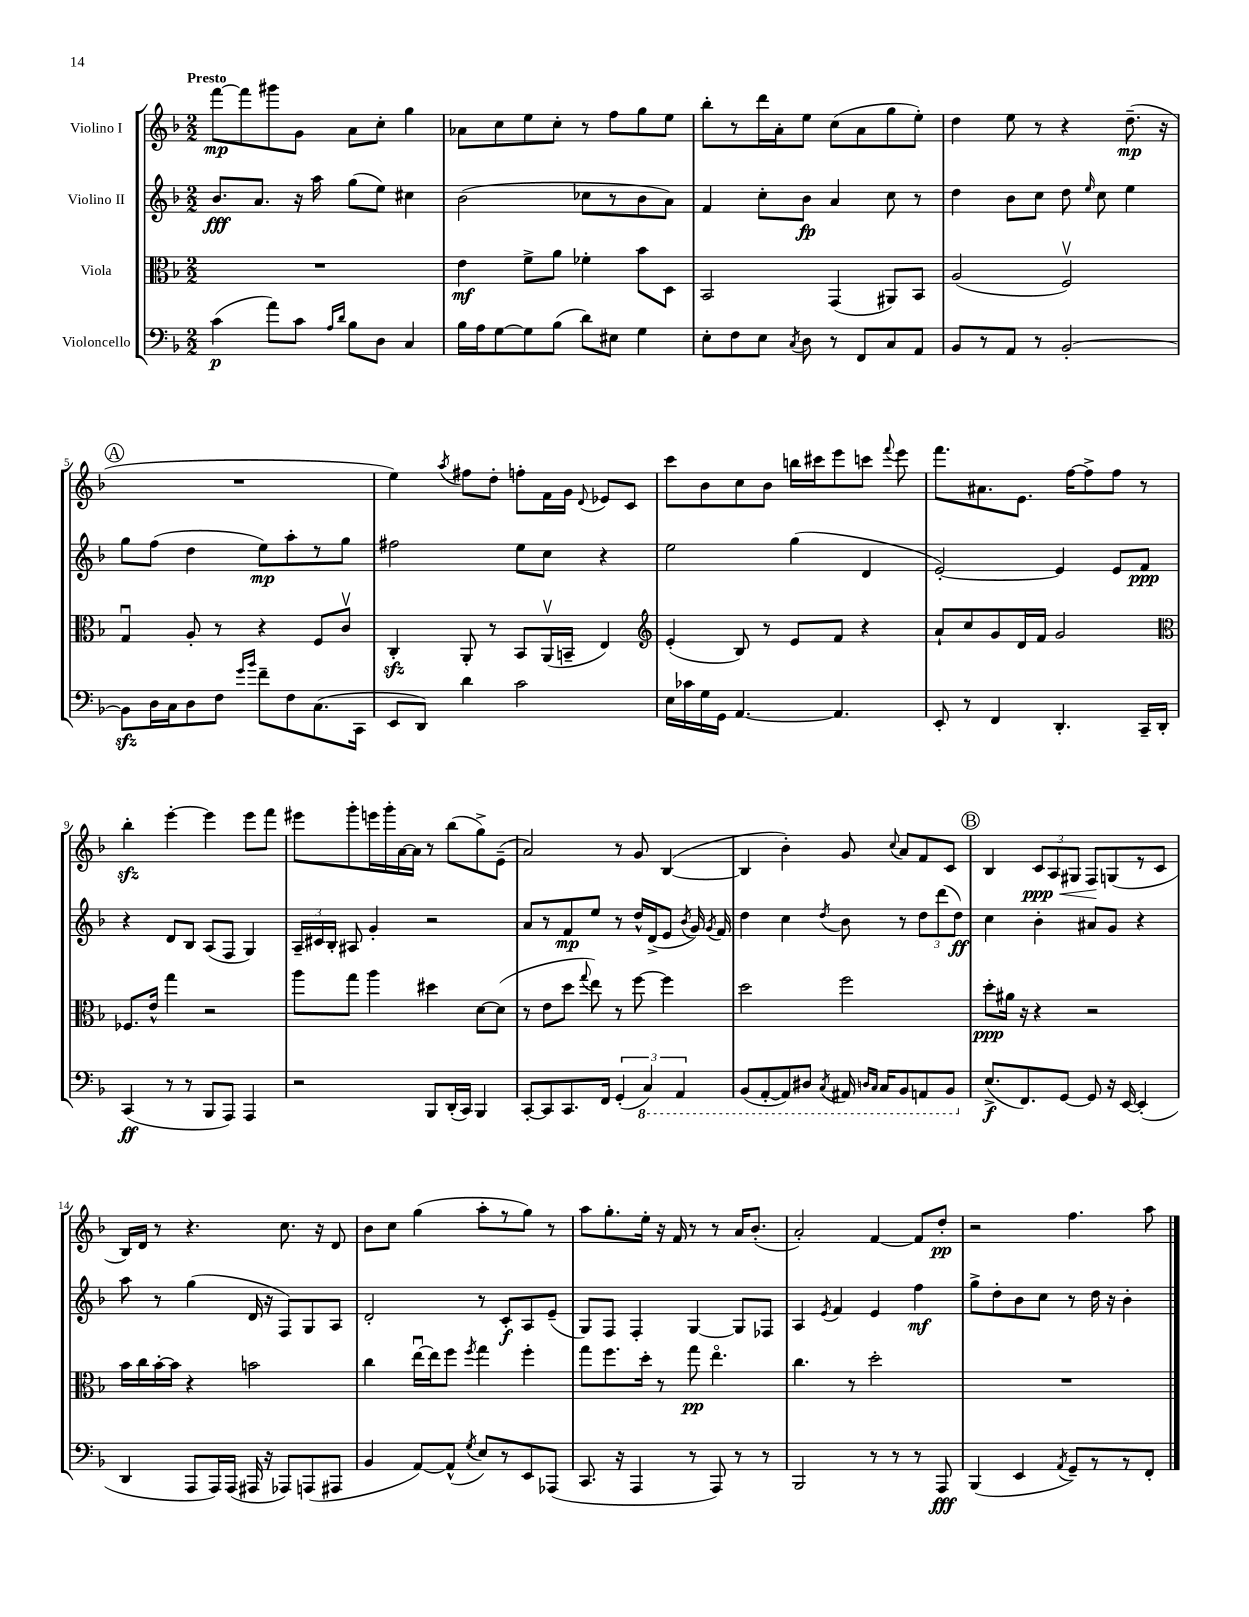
<<
\new StaffGroup <<
\new Staff = "s0" \with { instrumentName = "Violino I" } {
    \clef treble \key f \major \numericTimeSignature \time 2/2 \tempo "Presto"
    \autoBeamOff f'''8[~\mp f'''8 gis'''8 g'8] a'8[ c''8]-. g''4 |
    aes'8[ c''8 e''8 c''8]-. r8 f''8[ g''8 e''8] |
    bes''8[-. r8 d'''16 a'16-. e''8] c''8[( a'8 g''8 e''8]-.) |
    d''4 e''8 r8 r4 d''8.--\mp( r16 |
    \mark \markup { \circle "A" } R1 |
    e''4) \acciaccatura { a''8 } fis''8[ d''8]-. f''8[-. f'16 g'16] \appoggiatura { d'8 } ees'8[ c'8] |
    c'''8[ bes'8 c''8 bes'8] b''16[ cis'''16 e'''8 c'''8] \appoggiatura { f'''8 } e'''8 |
    f'''8.[ ais'8. e'8.] f''16[~ f''8-> f''8] r8 |
    bes''4-.\sfz e'''4~-. e'''4 e'''8[ f'''8] |
    eis'''8[ g'''8-. e'''16 g'''16-. a'16~ a'16] r8 bes''8[( g''8->) e'8]--( |
    a'2) r8 g'8 bes4~( |
    bes4 bes'4-.) g'8 \appoggiatura { c''8 } a'8[ f'8 c'8] |
    \mark \markup { \circle "B" } bes4 \tuplet 3/2 { c'8[\ppp\< a8 gis8] } f8[\! g8( r8 c'8] |
    bes16[) d'16] r8 r4. c''8. r16 d'8 |
    bes'8[ c''8] g''4( a''8[-. r8 g''8]) r8 |
    a''8[ g''8.-. e''16]-. r16 f'16 r8 r8 a'16[ bes'8.]-.( |
    a'2-.) f'4~ f'8[ d''8]-.\pp |
    r2 f''4. a''8 \bar "|." |
}
\new Staff = "s1" \with { instrumentName = "Violino II" } {
    \clef treble \key f \major \numericTimeSignature \time 2/2
    \autoBeamOff bes'8.[\fff a'8.] r16 a''16 g''8[( e''8]) cis''4 |
    bes'2( ces''8[ r8 bes'8 a'8]) |
    f'4 c''8[-. bes'8]\fp a'4 c''8 r8 |
    d''4 bes'8[ c''8] d''8 \grace { e''16 } c''8 e''4 |
    \mark \markup { \circle "A" } g''8[ f''8]( d''4 e''8[\mp) a''8-. r8 g''8] |
    fis''2 e''8[ c''8] r4 |
    e''2 g''4( d'4 |
    e'2~-.) e'4 e'8[ f'8]\ppp |
    r4 d'8[ bes8] a8[( f8] g4) |
    \tuplet 3/2 { a16[-- cis'16 bes16]-. } ais8 g'4-. r2 |
    a'8[ r8 f'8\mp e''8] r8 d''16[-^ d'16->( e'8] \acciaccatura { bes'8 } g'16) \acciaccatura { g'8 } f'16 |
    d''4 c''4 \acciaccatura { d''8 } bes'8 r8 \tuplet 3/2 { d''8[ d'''8( d''8]\ff) } |
    \mark \markup { \circle "B" } c''4 bes'4-. ais'8[ g'8] r4 |
    a''8 r8 g''4( d'16 r16 f8[) g8 a8] |
    d'2-. r8 c'8[-.\f a8 e'8]--( |
    g8[) f8] f4-. g4~ g8[ fes8] |
    a4 \acciaccatura { e'8 } f'4 e'4 f''4\mf |
    g''8[-> d''8-. bes'8 c''8] r8 d''16 r16 bes'4-. \bar "|." |
}
\new Staff = "s2" \with { instrumentName = "Viola" } {
    \clef alto \key f \major \numericTimeSignature \time 2/2
    \autoBeamOff R1 |
    e'4\mf f'8[-> a'8] fes'4-. bes'8[ d8] |
    bes,2 g,4( ais,8[) bes,8] |
    a2( f2\upbow) |
    \mark \markup { \circle "A" } g4\downbow a8-. r8 r4 f8[ c'8]\upbow |
    c4-.\sfz a,8-. r8 bes,8[ a,16\upbow( b,16]-- e4) |
    \clef treble e'4-.( bes8) r8 e'8[ f'8] r4 |
    a'8[-! c''8 g'8 d'16 f'16] g'2 |
    \clef alto fes8.[ e'16]-^ g''4 r2 |
    a''8[ g''8] a''4 dis''4 d'8[~ d'8]( |
    r8 e'8[ d''8] \appoggiatura { g''8 } e''8) r8 f''8~ f''4 |
    d''2 f''2 |
    \mark \markup { \circle "B" } d''8[-.\ppp ais'16] r16 r4 r2 |
    bes'16[ c''16 bes'16~-. bes'16] r4 b'2 |
    c''4 e''16[~\downbow e''16 f''8] \acciaccatura { f''8 } g''4 f''4-. |
    g''8[ f''8. d''16]-. r8 g''8\pp e''4.\flageolet |
    c''4. r8 d''2-. |
    R1 \bar "|." |
}
\new Staff = "s3" \with { instrumentName = "Violoncello" } {
    \clef bass \key f \major \numericTimeSignature \time 2/2
    \autoBeamOff c'4\p( a'8[) c'8] \grace { a16[ d'16] } bes8[ d8] c4 |
    bes16[ a16 g8~ g8 bes8]( d'8[) eis8] g4 |
    e8[-. f8 e8] \acciaccatura { c8 } d8 r8 f,8[ c8 a,8] |
    bes,8[ r8 a,8] r8 bes,2~-. |
    \mark \markup { \circle "A" } bes,8[\sfz d16 c16 d8 f8] \grace { g'16[ bes'16] } f'8[-- f8 c8.( c,16] |
    e,8[ d,8]) d'4 c'2 |
    e16[ ces'16 g16 g,16] a,4.~ a,4. |
    e,8-. r8 f,4 d,4.-. c,16[-- d,16]-. |
    c,4\ff( r8 r8 bes,,8[ a,,8]) a,,4 |
    r2 bes,,8[ d,16-.( c,16]) bes,,4 |
    c,8[~-. c,8 c,8. f,16] \tuplet 3/2 { g,4-.( \ottava #-1 c,4) a,,4 } |
    bes,,8[( a,,8~-. a,,8) dis,8] \acciaccatura { c,8 } ais,,16 \grace { d,16[ c,16] } c,16[ bes,,8 a,,8 bes,,8] \ottava #0 |
    \mark \markup { \circle "B" } e8.[->\f( f,8.) g,8]~ g,8 r16 e,16~ e,4-.( |
    d,4 a,,8[ a,,16) a,,16]( ais,,16 r16 aes,,8[) a,,8( ais,,8] |
    bes,4 a,8[~) a,8]-^( \acciaccatura { g8 } e8[) r8 e,8 aes,,8]( |
    c,8. r16 a,,4 r8 a,,8) r8 r8 |
    bes,,2 r8 r8 r8 a,,8\fff |
    bes,,4( e,4 \acciaccatura { a,8 } g,8[--) r8 r8 f,8]-. \bar "|." |
}
>>
>>
